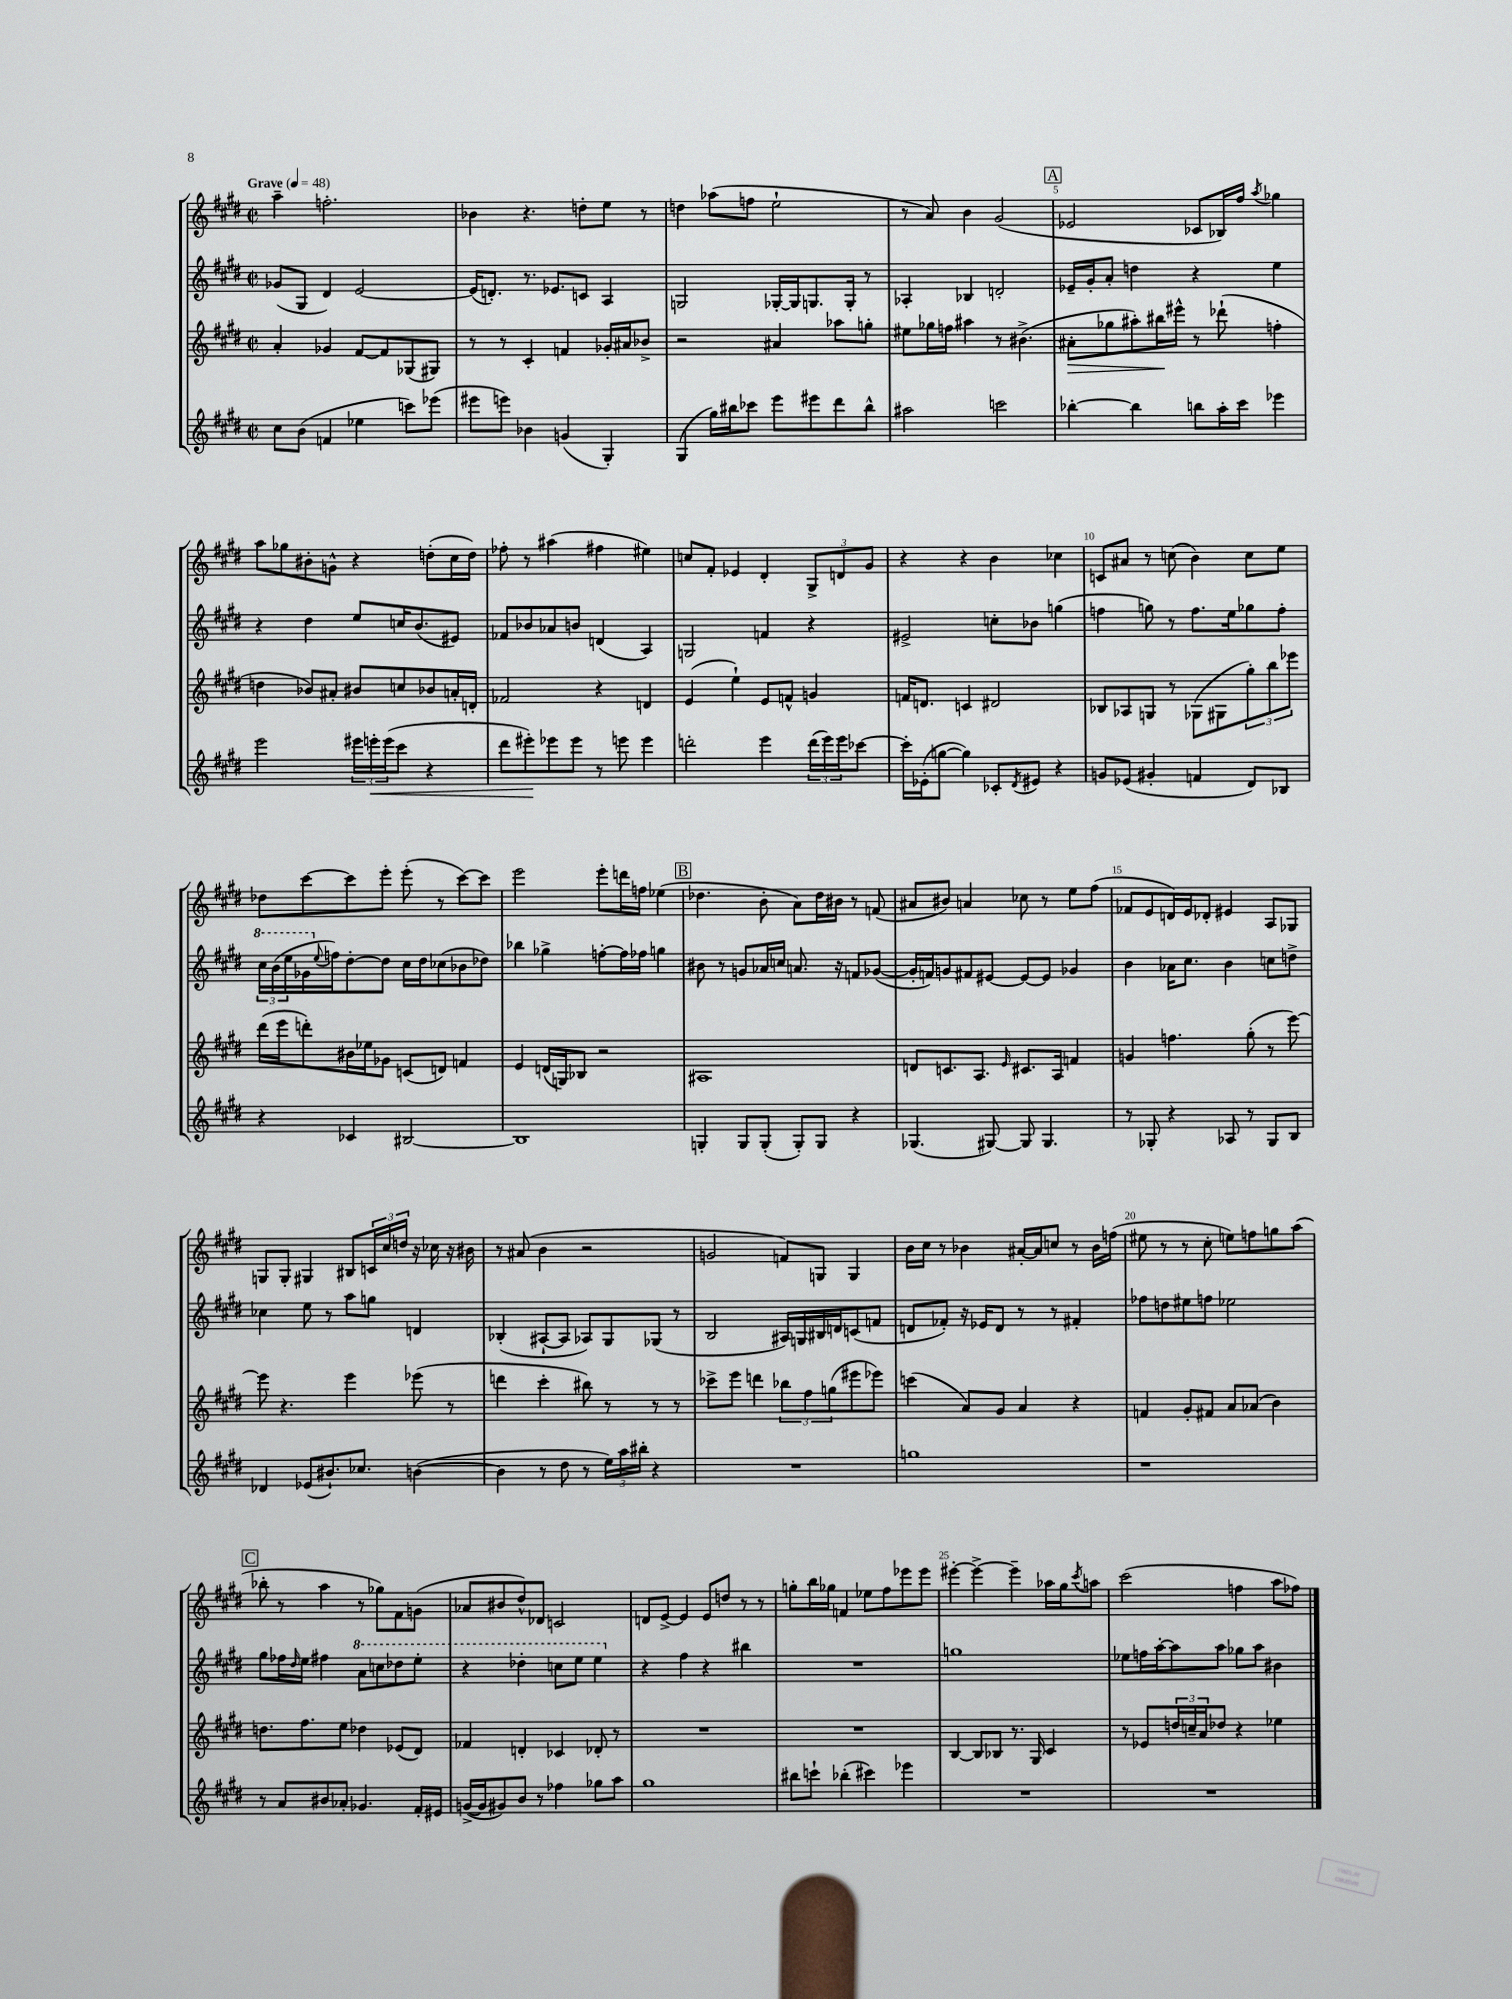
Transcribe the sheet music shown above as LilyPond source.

<<
\new StaffGroup <<
\new Staff = "s0" {
    \clef treble \key e \major \defaultTimeSignature \time 2/2 \tempo "Grave" 4 = 48
    a''4-- f''2.-. |
    bes'4 r4. d''8-. e''8 r8 |
    d''4 aes''8( f''8 e''2-! |
    r8 a'8) b'4 gis'2( |
    \mark \markup { \box "A" } ees'2 ces'8 bes16) fis''16 \acciaccatura { a''8 } ges''4 |
    a''8 ges''8 bis'8-. g'8-^ r4 d''8-.( cis''16 d''16) |
    fes''8-. r8 ais''4( fis''4 eis''4) |
    c''8 fis'8-. ees'4 dis'4-. \tuplet 3/2 { gis8-> d'8 gis'8 } |
    r4 r4 b'4 ces''4 |
    c'8 ais'8 r8 c''8( b'4) c''8 e''8 |
    des''8 cis'''8~ cis'''8 e'''8-. e'''8-.( r8 cis'''8~) cis'''8 |
    e'''2 e'''8-. d'''16 f''16 ees''4( |
    \mark \markup { \box "B" } des''4. b'8-. a'8) des''16 bis'16 r8 f'8( |
    ais'8 bis'8) a'4 ces''8 r8 e''8 fis''8( |
    fes'8 e'8 d'16) e'16 des'8-. eis'4 a8 ges8 |
    g8 g8-. gis4 bis8 \tuplet 3/2 { c'16 cis''16 d''16 } r16 ces''16 r16 bis'16 |
    r8 ais'8( b'4 r2 |
    g'2 f'8) g8 g4 |
    b'16 cis''16 r8 bes'4 ais'16~-. ais'16 c''8 r8 bes'16 f''16( |
    eis''8 r8 r8 cis''8-. e''8) f''8 g''8 a''8( |
    \mark \markup { \box "C" } bes''8-. r8 a''4 r8 ges''8) fis'8 g'8( |
    aes'8 bis'8 dis''8-^) des'8 c'2 |
    d'8 e'8~-> e'4 e'8 d''8 r8 r8 |
    g''8-. b''16 ges''16 f'4 ees''8 fis''8 ees'''8 ees'''8 |
    eis'''4~-. eis'''4~-> eis'''4-- aes''16 gis''16 \acciaccatura { cis'''8 } a''8 |
    cis'''2( f''4 a''8 fes''8) \bar "|." |
}
\new Staff = "s1" {
    \clef treble \key e \major \defaultTimeSignature \time 2/2
    ges'8( gis8 dis'4) e'2~ |
    e'16( d'8.-.) r8. ees'8. c'8 a4 |
    g2 ges16~-. ges16 g8. g16-. r8 |
    aes4-. bes4 d'2-. |
    \mark \markup { \box "A" } ees'16-- gis'16-. a'8-. d''4 r4 e''4 |
    r4 dis''4 e''8 c''16 b'8.( eis'8) |
    fes'8 bes'8 aes'8 b'8 d'4( a4) |
    g2 f'4 r4 |
    eis'2-> c''8-. bes'8 g''4( |
    f''4 g''8) r8 f''8. e''16 ges''8 f''8-. |
    \tuplet 3/2 { \ottava #1 cis'''16 b''16( e'''16 } ges''16 \ottava #0 \appoggiatura { e''8 } f''16) dis''8~-. dis''8 cis''16 dis''16 ces''8( bes'8 des''8) |
    bes''4 ges''4-> f''8~-. f''16 fes''16 g''4 |
    \mark \markup { \box "B" } bis'8 r8 g'8 aes'16 c''16 a'8. r16 f'8 ges'8~( |
    ges'16-. f'16) g'8 fis'8 eis'8~ eis'8~ eis'8 ges'4 |
    b'4 aes'16 cis''8. b'4 c''8 d''8-> |
    ces''4 e''8 r8 a''8 g''8 d'4 |
    bes4-.( ais8~-! ais8 aes8) gis8 ges8( r8 |
    b2 ais16) g16 bis16 d'16 c'8( f'8 |
    d'8 fes'8-.) r16 ees'16 d'8 r8 r8 fis'4-. |
    fes''8 d''8 eis''8 f''8 ees''2 |
    \mark \markup { \box "C" } gis''8 fes''16 \grace { dis''16 } e''16 fis''4 \ottava #1 a''8 c'''8 des'''8 e'''8-. |
    r4 des'''4-. c'''8 e'''8 e'''4 \ottava #0 |
    r4 fis''4 r4 bis''4 |
    R1 |
    g''1 |
    ees''8 f''16 a''16~-. a''8 a''8 ges''8 a''8 bis'4 \bar "|." |
}
\new Staff = "s2" {
    \clef treble \key e \major \defaultTimeSignature \time 2/2
    a'4-. ges'4 fis'8~ fis'8 ges8( gis8) |
    r8 r8 cis'4-. f'4 ges'16-. ais'16 bes'8-> |
    r2 ais'4 aes''8 g''8-. |
    eis''8 ges''16 f''16 ais''4 r8 bis'4.->( |
    \mark \markup { \box "A" } ais'8-.\> ges''8 ais''8-.) bis''16\! eis'''16-^ r8 des'''8-!( f''4-. |
    d''4 bes'8) ais'8-. bis'8 c''8 bes'8 a'16-. d'16-. |
    fes'2 r4 d'4 |
    e'4( e''4-!) e'8 f'8-^ g'4 |
    f'16 d'8. c'4 dis'2 |
    bes8 aes8 g8 r8 ges8( gis8 \tuplet 3/2 { gis''8-.) b''8 ees'''8 } |
    dis'''16( e'''16 d'''8-.) bis'16 ees''16 ges'8 c'8( d'8) f'4 |
    e'4 d'16( g16) bes8 r2 |
    \mark \markup { \box "B" } ais1 |
    d'8 c'8. a8. \grace { e'16 } cis'8. a16 f'4 |
    g'4 f''4. gis''8-.( r8 e'''8~) |
    e'''8 r4. e'''4 ees'''8( r8 |
    d'''4 cis'''4-. bis''8) r8 r8 r8 |
    ces'''8-> e'''8 d'''4 \tuplet 3/2 { bes''8 fis''8 g''8( } eis'''8 ees'''8) |
    c'''4( a'8) gis'8 a'4 r4 |
    f'4 gis'8-. fis'8 a'8 aes'8( b'4) |
    \mark \markup { \box "C" } d''8. fis''8. e''8 des''4 ees'8( dis'8) |
    fes'4 d'4-. ces'4 des'8-. r8 |
    R1 |
    R1 |
    b4~ b8 bes8 r8. gis16 cis'4 |
    r8 ees'8 \tuplet 3/2 { d''16 c''16-- a'16 } des''8 r4 ees''4 \bar "|." |
}
\new Staff = "s3" {
    \clef treble \key e \major \defaultTimeSignature \time 2/2
    cis''8 b'8( f'4 ees''4 c'''8) ees'''8( |
    eis'''8 e'''8) bes'4 g'4( gis4-.) |
    gis4( gis''16) bis''16 ces'''8 e'''8 eis'''8 dis'''8 bis''8-^ |
    ais''2 c'''2 |
    \mark \markup { \box "A" } bes''4~-. bes''4 b''8 a''16-. cis'''16 ees'''4 |
    e'''2 \tuplet 3/2 { eis'''16 e'''16-.\< e'''16( } cis'''8 r4 |
    dis'''8 eis'''8-.\!) ees'''8 ees'''8 r8 e'''8 e'''4 |
    d'''2-. e'''4 \tuplet 3/2 { d'''16( e'''16) e'''16 } ces'''8~ |
    ces'''16-. ees'16-.( g''8~ g''4) ces'8-. \acciaccatura { dis'8 } eis'8 r4 |
    g'8 ees'8( gis'4-. f'4 dis'8) bes8 |
    r4 ces'4 bis2~ |
    bis1 |
    \mark \markup { \box "B" } g4-. g8 g8-.( g8-.) g8 r4 |
    ges4.( gis8~) gis8 gis4. |
    r8 ges8-. r4 aes8 r8 ges8 b8 |
    des'4 ees'8( bis'8.-!) ces''8. b'4~( |
    b'4 r8 dis''8 r8 \tuplet 3/2 { e''16) a''16 bis''16-. } r4 |
    R1 |
    g''1 |
    r1 |
    \mark \markup { \box "C" } r8 a'8 bis'8 aes'8-. ges'4. fis'16-. eis'16 |
    g'16~->( g'16 gis'8) b'8 r8 fes''4 ges''8 a''8 |
    gis''1 |
    bis''8 c'''8-! bes''4-.( cis'''4) ees'''4 |
    R1 |
    R1 \bar "|." |
}
>>
>>
\layout { \context { \Score \override BarNumber.break-visibility = ##(#f #t #t) barNumberVisibility = #(every-nth-bar-number-visible 5) } }
